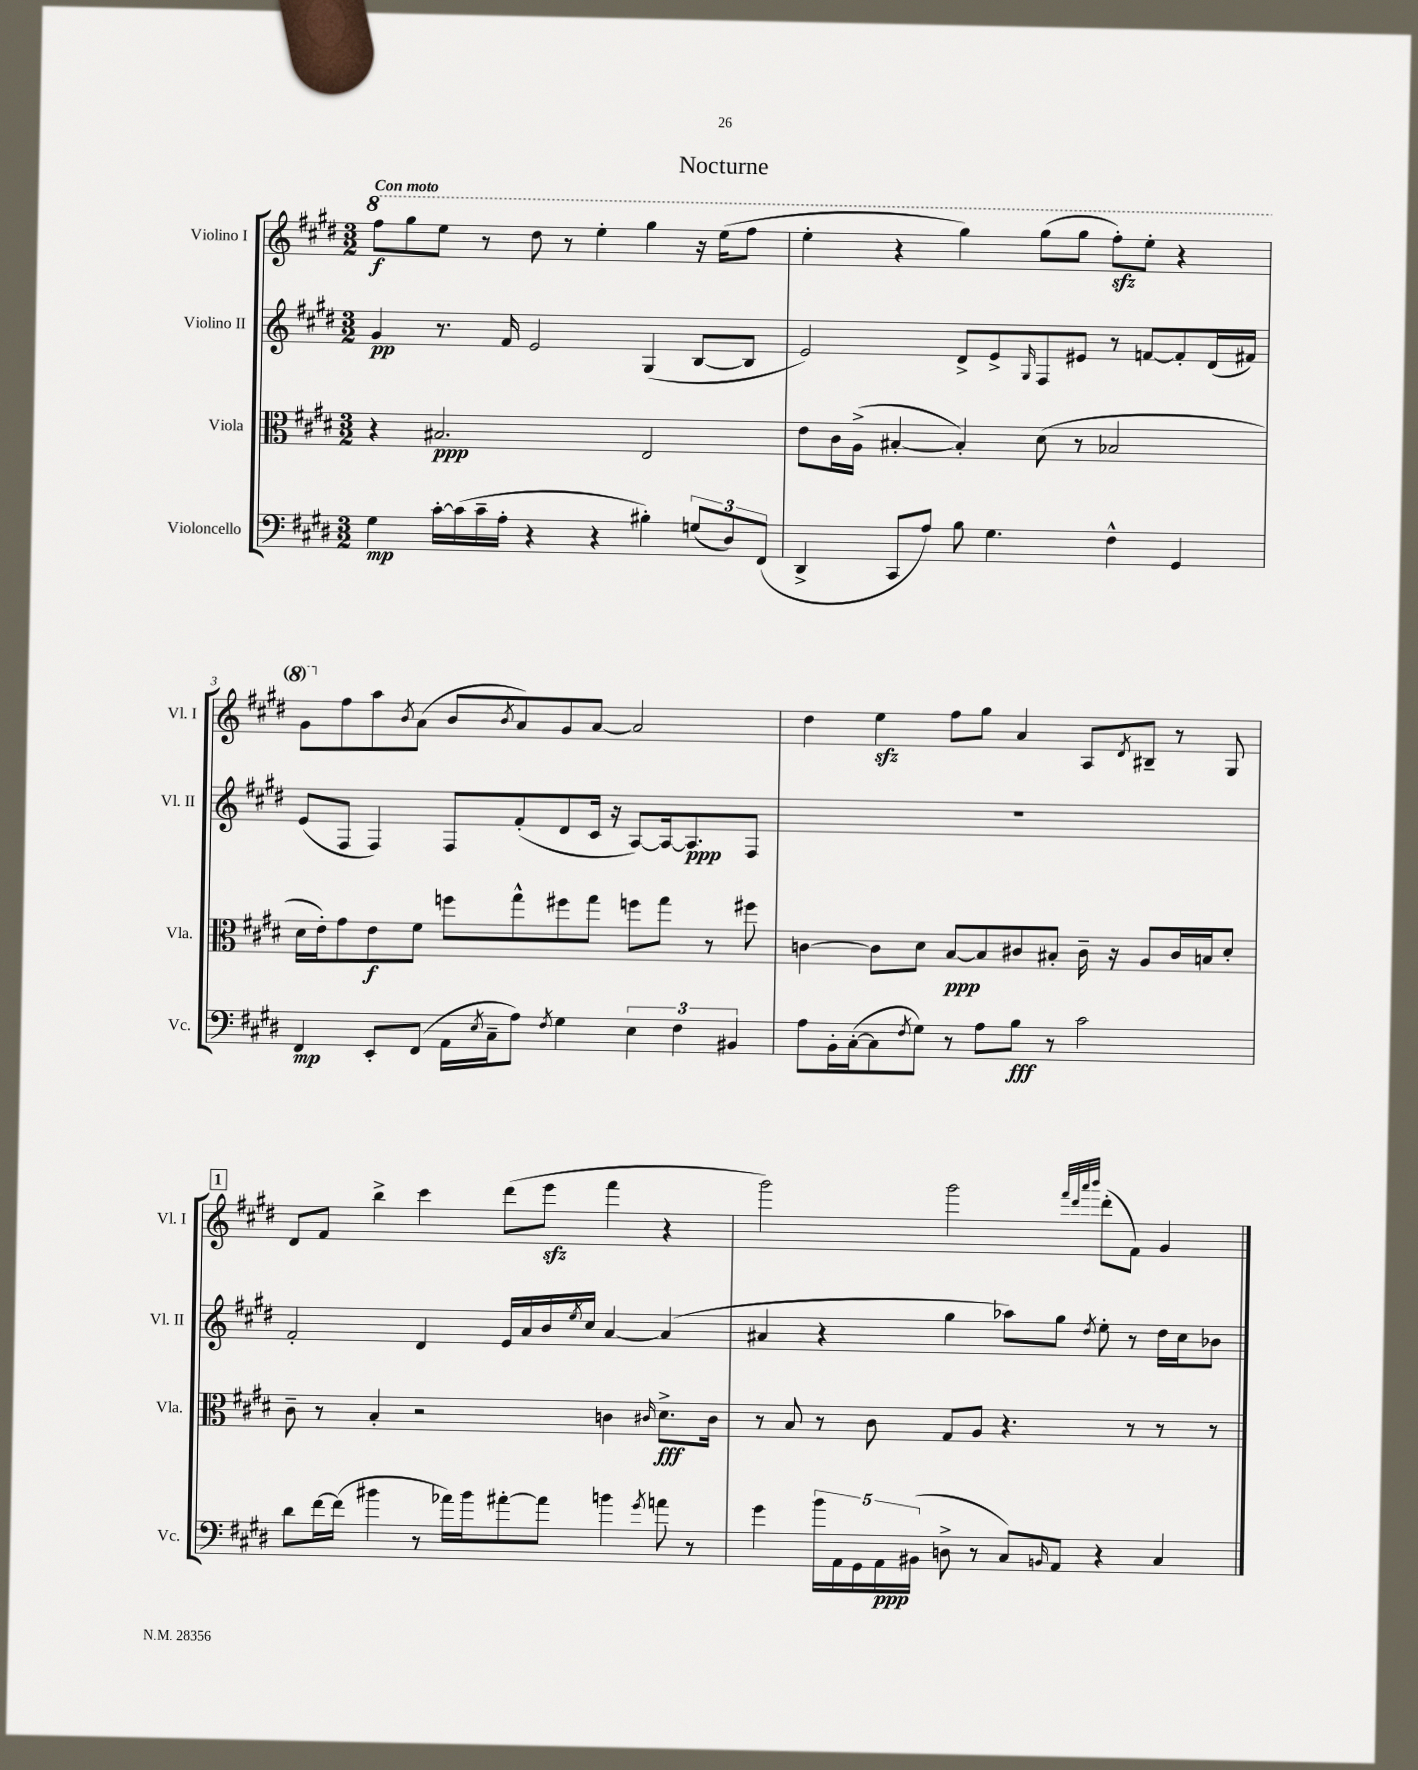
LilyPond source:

\header { title = "Nocturne" }
<<
\new StaffGroup <<
\new Staff = "s0" \with { instrumentName = "Violino I" shortInstrumentName = "Vl. I" } {
    \clef treble \key e \major \numericTimeSignature \time 3/2 \tempo "Con moto"
    \ottava #1 fis'''8\f gis'''8 e'''8 r8 dis'''8 r8 e'''4-. gis'''4 r16 e'''16( fis'''8 |
    e'''4-. r4 gis'''4) gis'''8( gis'''8 fis'''8-.\sfz) e'''8-. r4 |
    gis''8 \ottava #0 fis''8 a''8 \acciaccatura { b'8 } a'8( b'8 \acciaccatura { b'8 } a'8) gis'8 a'8~ a'2 |
    dis''4 e''4\sfz fis''8 gis''8 a'4 a8 \acciaccatura { dis'8 } bis8-- r8 gis8 |
    \mark \markup { \box "1" } dis'8 fis'8 b''4-> cis'''4 dis'''8( e'''8\sfz fis'''4 r4 |
    gis'''2) gis'''2 \grace { fis'''32 dis'''32 a'''32 b'''32 } dis'''8-.( fis'8) gis'4 \bar "|." |
}
\new Staff = "s1" \with { instrumentName = "Violino II" shortInstrumentName = "Vl. II" } {
    \clef treble \key e \major \numericTimeSignature \time 3/2
    gis'4\pp r8. fis'16 e'2 gis4( b8~ b8 |
    e'2) dis'8-> e'8-> \grace { gis16 } fis8 eis'8 r8 f'8~ f'8-. dis'16( fis'16) |
    e'8( fis8 fis4) fis8 fis'8-.( dis'8 cis'16 r16 a8~) a16~ a8.\ppp fis8 |
    R1. |
    \mark \markup { \box "1" } fis'2-. dis'4 e'16 a'16 b'16 \acciaccatura { e''8 } cis''16 a'4~ a'4( |
    ais'4 r4 gis''4 aes''8) gis''8 \acciaccatura { dis''8 } e''8-. r8 dis''16 cis''16 bes'8 \bar "|." |
}
\new Staff = "s2" \with { instrumentName = "Viola" shortInstrumentName = "Vla." } {
    \clef alto \key e \major \numericTimeSignature \time 3/2
    r4 bis2.\ppp e2 |
    e'8 cis'16 a16->( bis4~-. bis4-.) dis'8( r8 bes2 |
    dis'16 e'16-.) gis'8 e'8\f fis'8 f''8 gis''8-^ fis''8 gis''8 f''8 gis''8 r8 fis''8 |
    c'4~ c'8 dis'8 b8~\ppp b8 cis'8 bis8-. cis'16-- r16 a8 cis'16 b16 dis'8-. |
    \mark \markup { \box "1" } cis'8-- r8 b4-. r2 c'4 \grace { cis'16 } dis'8.->\fff cis'16 |
    r8 b8 r8 cis'8 gis8 a8 r4. r8 r8 r8 \bar "|." |
}
\new Staff = "s3" \with { instrumentName = "Violoncello" shortInstrumentName = "Vc." } {
    \clef bass \key e \major \numericTimeSignature \time 3/2
    gis4\mp cis'16~-. cis'16( cis'16-- a16-. r4 r4 bis4-.) \tuplet 3/2 { g8( dis8) fis,8( } |
    dis,4-> cis,8 a8) b8 gis4. fis4-^ gis,4 |
    fis,4\mp e,8-. fis,8( a,16 \acciaccatura { e8 } cis16-- a8) \acciaccatura { fis8 } gis4 \tuplet 3/2 { e4 fis4 bis,4 } |
    a8 b,16-. cis16~-.( cis8 \acciaccatura { fis8 } gis8) r8 a8 b8\fff r8 cis'2 |
    \mark \markup { \box "1" } dis'8 fis'16~ fis'16( bis'4 r8 aes'16) bis'16 ais'8~-. ais'8 b'4 \acciaccatura { gis'8 } a'8 r8 |
    gis'4 \tuplet 5/4 { b'16 a,16 gis,16 a,16\ppp bis,16( } d8-> r8 cis8) \grace { b,16 } a,8 r4 cis4 \bar "|." |
}
>>
>>
